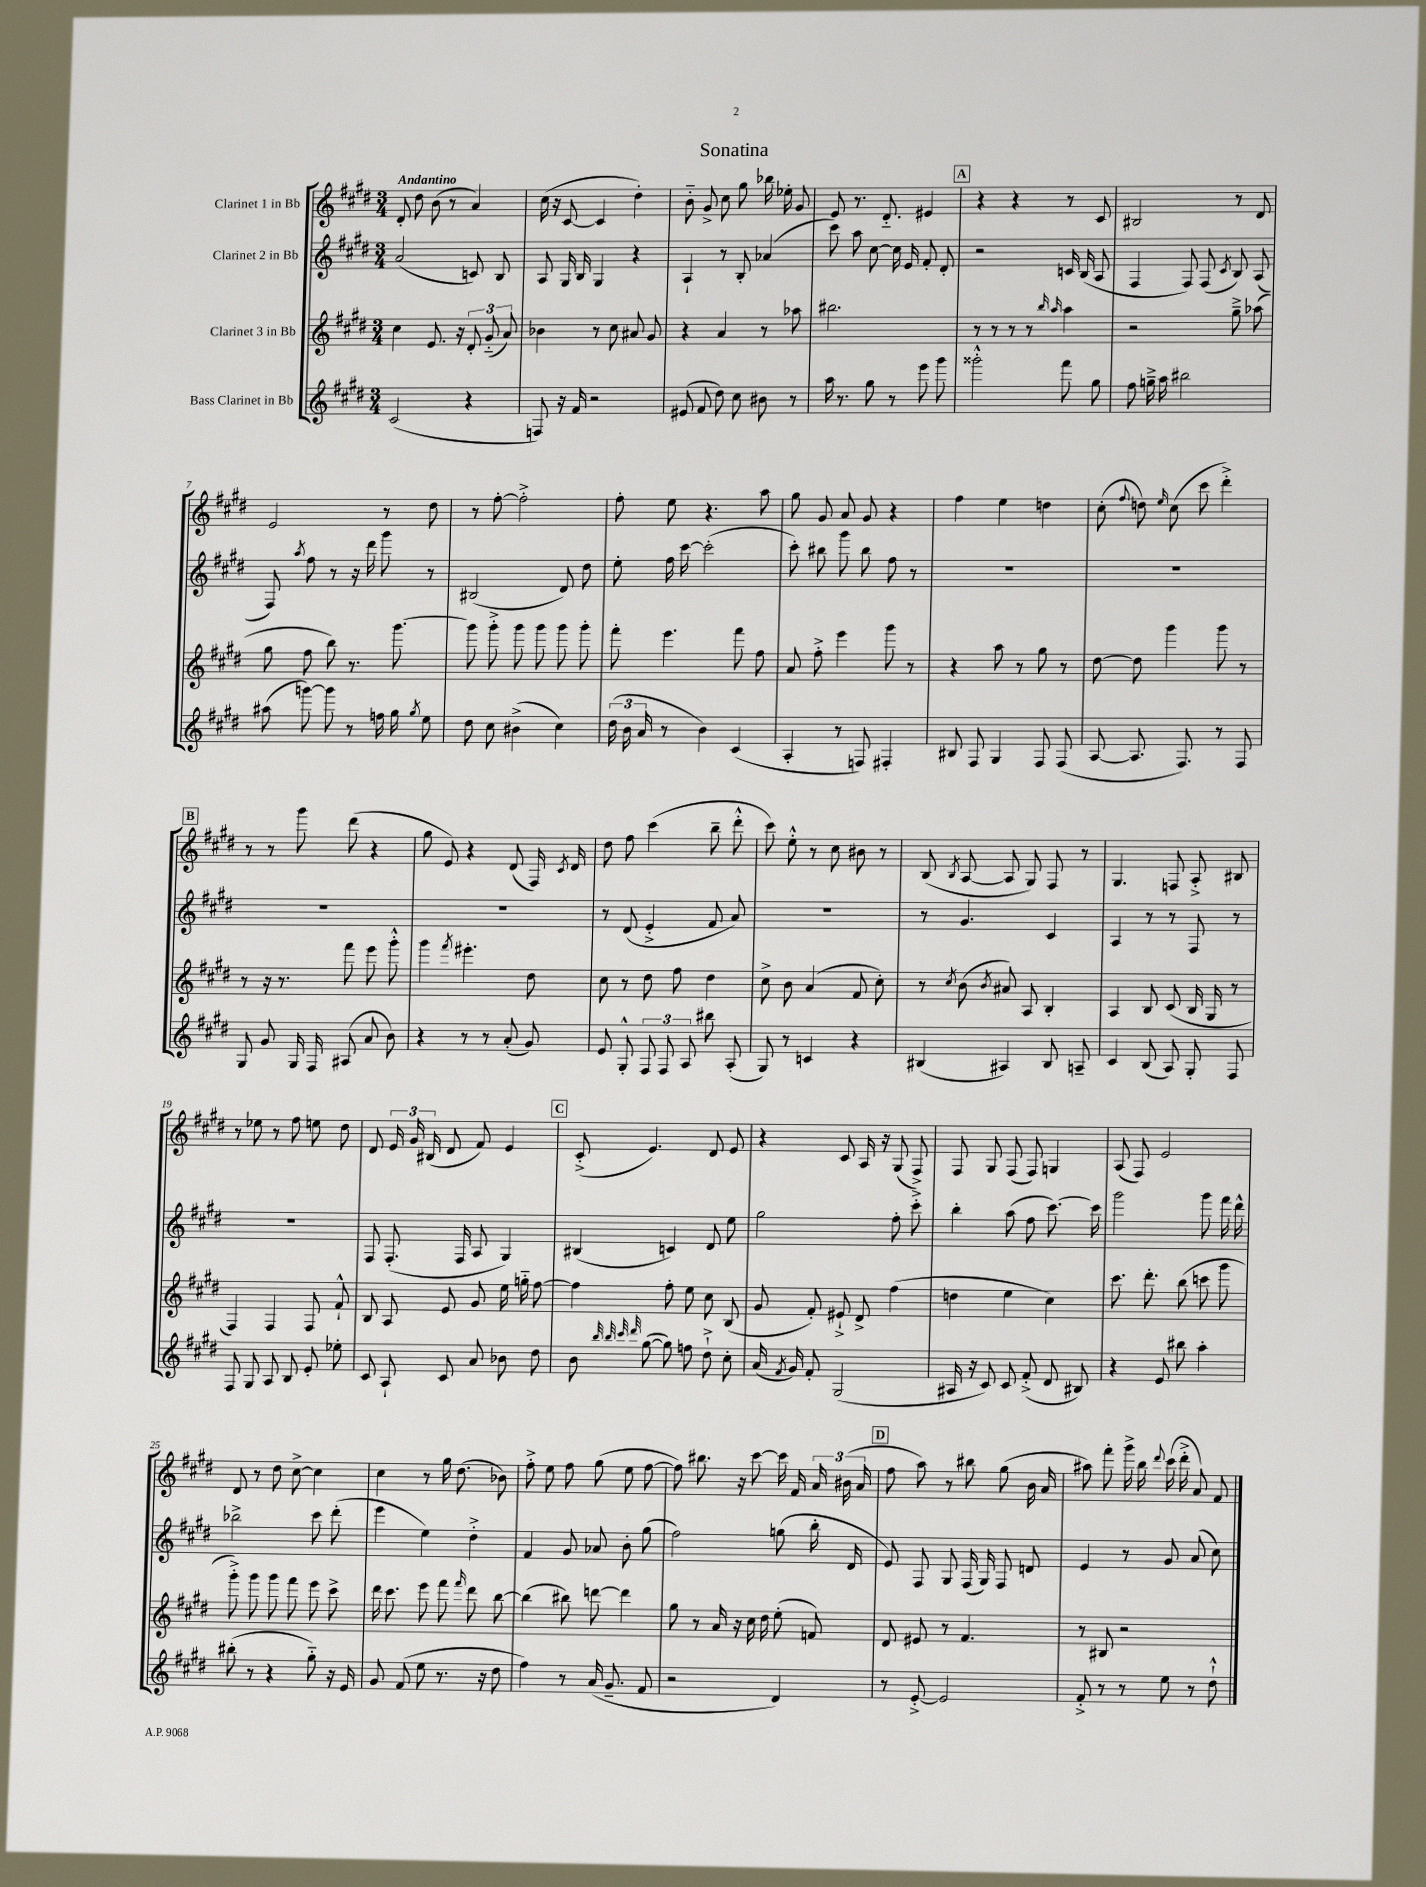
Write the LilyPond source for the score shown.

\header { title = "Sonatina" }
<<
\new StaffGroup <<
\new Staff = "s0" \with { instrumentName = "Clarinet 1 in Bb" } {
    \clef treble \key e \major \numericTimeSignature \time 3/4 \tempo "Andantino"
    \autoBeamOff dis'8-. dis''8 b'8( r8 a'4) |
    cis''16( r16 cis'8~ cis'4 dis''4-.) |
    b'8-_ gis'8-> cis''8 gis''8 bes''16 ees''16-. gis'8 |
    e'8 r8. dis'8.-_ eis'4 |
    \mark \markup { \box "A" } r4 r4 r8 cis'8 |
    bis2 r8 dis'8 |
    e'2 r8 dis''8 |
    r8 fis''8~-. fis''2-.-> |
    fis''8-. e''8 r4. a''8 |
    gis''8 gis'8 a'8 gis'8 r4 |
    fis''4 e''4 d''4 |
    cis''8-.( \appoggiatura { fis''8 } d''8) \grace { e''16 } cis''8( cis'''8 dis'''4-.->) |
    \mark \markup { \box "B" } r8 r8 gis'''8 dis'''8( r4 |
    gis''8 e'8) r4 dis'8( fis16) \acciaccatura { cis'8 } dis'16 |
    dis''8 fis''8 cis'''4( b''8-- dis'''8-.-^ |
    cis'''8) e''8-.-^ r8 cis''8 bis'8 r8 |
    b8( \acciaccatura { b8 } a8~ a8 gis8) fis8 r8 |
    gis4. f8 a8-.-> bis8 |
    r8 ees''8 r8 fis''8 e''8 dis''8 |
    dis'8 \tuplet 3/2 { e'16 gis'16 bis16( } dis'8 fis'8) e'4 |
    \mark \markup { \box "C" } cis'8-.->( e'4.) dis'8 e'8 |
    r4 cis'8 a16 r16 gis8( fis8->) |
    fis8 gis8 fis8( fis8) g4 |
    a8( fis8) e'2 |
    dis'8 r8 dis''8 cis''8~-> cis''4 |
    cis''4 r8 gis''16 dis''8.( bes'8) |
    fis''8-.-> e''8 fis''8 gis''8( e''8 fis''8~ |
    fis''8) bis''8. r16 cis'''8~ cis'''16 fis'16 \tuplet 3/2 { a'16 bis'16( a'16 } |
    \mark \markup { \box "D" } fis''8 a''8) r8 bis''8 gis''8( b'16 a'16 |
    ais''8) fis'''8-. gis'''16-> b''16 \appoggiatura { dis'''8 } cis'''16( dis'''16-.-> a'8) fis'8 \bar "|." |
}
\new Staff = "s1" \with { instrumentName = "Clarinet 2 in Bb" } {
    \clef treble \key e \major \numericTimeSignature \time 3/4
    \autoBeamOff a'2( c'8) b8 |
    a8 gis16 b16 gis4 r4 |
    a4-! r8 b8-. aes'4( |
    cis'''8) a''8 cis''8~ cis''16 e'16 fis'8-. dis'8-. |
    \mark \markup { \box "A" } r2 c'16 b16( a8 |
    fis4 fis8) fis8( \acciaccatura { cis'8 } b8) a8( |
    fis8) \acciaccatura { a''8 } fis''8 r8 r16 dis'''16 gis'''8 r8 |
    bis2( dis'8) dis''8 |
    e''8-. fis''16 cis'''16~ cis'''2-.( |
    cis'''8-.) bis''8 gis'''8 bis''8 fis''8 r8 |
    R2. |
    R2. |
    \mark \markup { \box "B" } R2. |
    R2. |
    r8 dis'8( e'4-.-> fis'8 a'8) |
    R2. |
    r8 gis'4. cis'4 |
    a4 r8 r8 fis8 r8 |
    R2. |
    fis8 fis8.-.( fis16 a8 gis4) |
    \mark \markup { \box "C" } bis4( c'4) dis'8 e''8 |
    gis''2 fis''8-. cis'''8-.-> |
    b''4-. a''8( fis''8 cis'''8.~) cis'''16 |
    gis'''2 gis'''8 fis'''16 dis'''16-^ |
    bes''2-> cis'''8 dis'''8-.( |
    e'''4 e''4) dis''4-.-> |
    fis'4 gis'8 aes'8 b'8-. gis''8( |
    fis''2) g''8( b''16-. dis'16 |
    \mark \markup { \box "D" } e'8) fis8 gis8 fis16( gis16) fis8 d'8 |
    e'4 r8 gis'8 a'8( cis''8) \bar "|." |
}
\new Staff = "s2" \with { instrumentName = "Clarinet 3 in Bb" } {
    \clef treble \key e \major \numericTimeSignature \time 3/4
    \autoBeamOff cis''4 e'8. r16 \tuplet 3/2 { dis'8-. gis'8-_( a'8) } |
    bes'4 r8 cis''8 ais'8 gis'8 |
    r4 a'4 r8 aes''8 |
    bis''2. |
    \mark \markup { \box "A" } r8 r8 r8 r8 \grace { b''16 a''16 } a''4 |
    r2 gis''8---> aes''8( |
    gis''8 fis''8 b''8) r8. gis'''8.~ |
    gis'''8 gis'''8-.-> gis'''8 gis'''8 gis'''8 gis'''8-. |
    fis'''8-. e'''4. fis'''8 fis''8 |
    a'8 fis''8-.-> e'''4 gis'''8 r8 |
    r4 a''8 r8 gis''8 r8 |
    dis''8~ dis''8 gis'''4 gis'''8 r8 |
    \mark \markup { \box "B" } r8 r16 r8. fis'''8 e'''8 gis'''8-.-^ |
    gis'''4 \acciaccatura { fis'''8 } eis'''4.-. dis''8 |
    cis''8 r8 dis''8 fis''8 dis''4 |
    cis''8-> b'8 a'4( fis'8 cis''8-.) |
    r8 \acciaccatura { cis''8 } b'8( \acciaccatura { b'8 } ais'8) a8 b4-. |
    a4 b8 cis'8( b16 gis16 r8 |
    fis4) fis4 fis8 fis'8-!-^ |
    b8 a8 e'8 gis'8 e''16 g''16-_ fis''8~ |
    \mark \markup { \box "C" } fis''4 fis''8-. e''8 cis''8 b8( |
    gis'8 fis'8-.) eis'8-!-> dis'8-> fis''4( |
    d''4 e''4 cis''4) |
    cis'''8. dis'''8.-. b''8( c'''8 gis'''8 |
    gis'''8-.->) gis'''8 gis'''8 fis'''8 e'''8 cis'''8-> |
    dis'''16 cis'''8. e'''8 fis'''8 \grace { fis'''16 } dis'''8 b''8~ |
    b''4( bis''8) d'''8~ d'''4 |
    gis''8 r8 a'16 r16 cis''16 dis''16 e''8-.( f'8) |
    \mark \markup { \box "D" } dis'8 eis'8 r8 fis'4. |
    r8 bis8 r2 \bar "|." |
}
\new Staff = "s3" \with { instrumentName = "Bass Clarinet in Bb" } {
    \clef treble \key e \major \numericTimeSignature \time 3/4
    \autoBeamOff cis'2( r4 |
    f8) r16 fis'16 r2 |
    eis'8( fis'8 dis''8) cis''8 bis'8 r8 |
    a''16 r8. gis''8 r8 e'''8 gis'''8 |
    \mark \markup { \box "A" } gisis'''2-.-^ fis'''8 gis''8 |
    fis''8 g''16---> a''16 bis''2 |
    ais''8( g'''8~) g'''8 r8 f''16 gis''16 \acciaccatura { gis''8 } e''8 |
    dis''8 cis''8 bis'4->( cis''4) |
    \tuplet 3/2 { dis''16( b'16 a'16 } r8 b'4) cis'4( |
    a4-. r8 f8) fis4-. |
    bis8 fis8 gis4 fis8 fis8( |
    a8~ a8. fis8.) r8 fis8 |
    \mark \markup { \box "B" } gis8 gis'8 gis16 fis16 ais8( a'8 b'8) |
    r4 r8 r8 a'8-.( gis'8) |
    e'8 gis8-.-^ \tuplet 3/2 { fis8 fis8 a8 } bis''8 a8-.( |
    gis8) r8 c'4 r4 |
    bis4( ais4) bis8 a8-- |
    cis'4 b8( a8) gis8-. fis8 |
    fis8 gis8 a8 b8 e'8-. ees''8-. |
    cis'8 a8-! cis'8 a'8 bes'8 dis''8 |
    \mark \markup { \box "C" } b'8 \grace { b''32 b''32 cis'''32 dis'''32 } gis''8~( gis''8) f''8 dis''8-!-> cis''8-. |
    a'16( \acciaccatura { fis'8 } gis'16) fis'8-. gis2( |
    ais16 r16 cis'8) cis'8 fis'8-.->( dis'8 bis8) |
    r4 e'8 bis''8 a''4-. |
    bis''8-.( r8 r4 gis''8-_) r16 e'16 |
    gis'8 fis'8( e''8 r8. r16 dis''8 |
    fis''4) r8 a'16( gis'8.-- fis'8 |
    r2 dis'4) |
    \mark \markup { \box "D" } r8 e'8~-.-> e'2 |
    fis'8-.-> r8 r8 e''8 r8 dis''8-!-^ \bar "|." |
}
>>
>>
